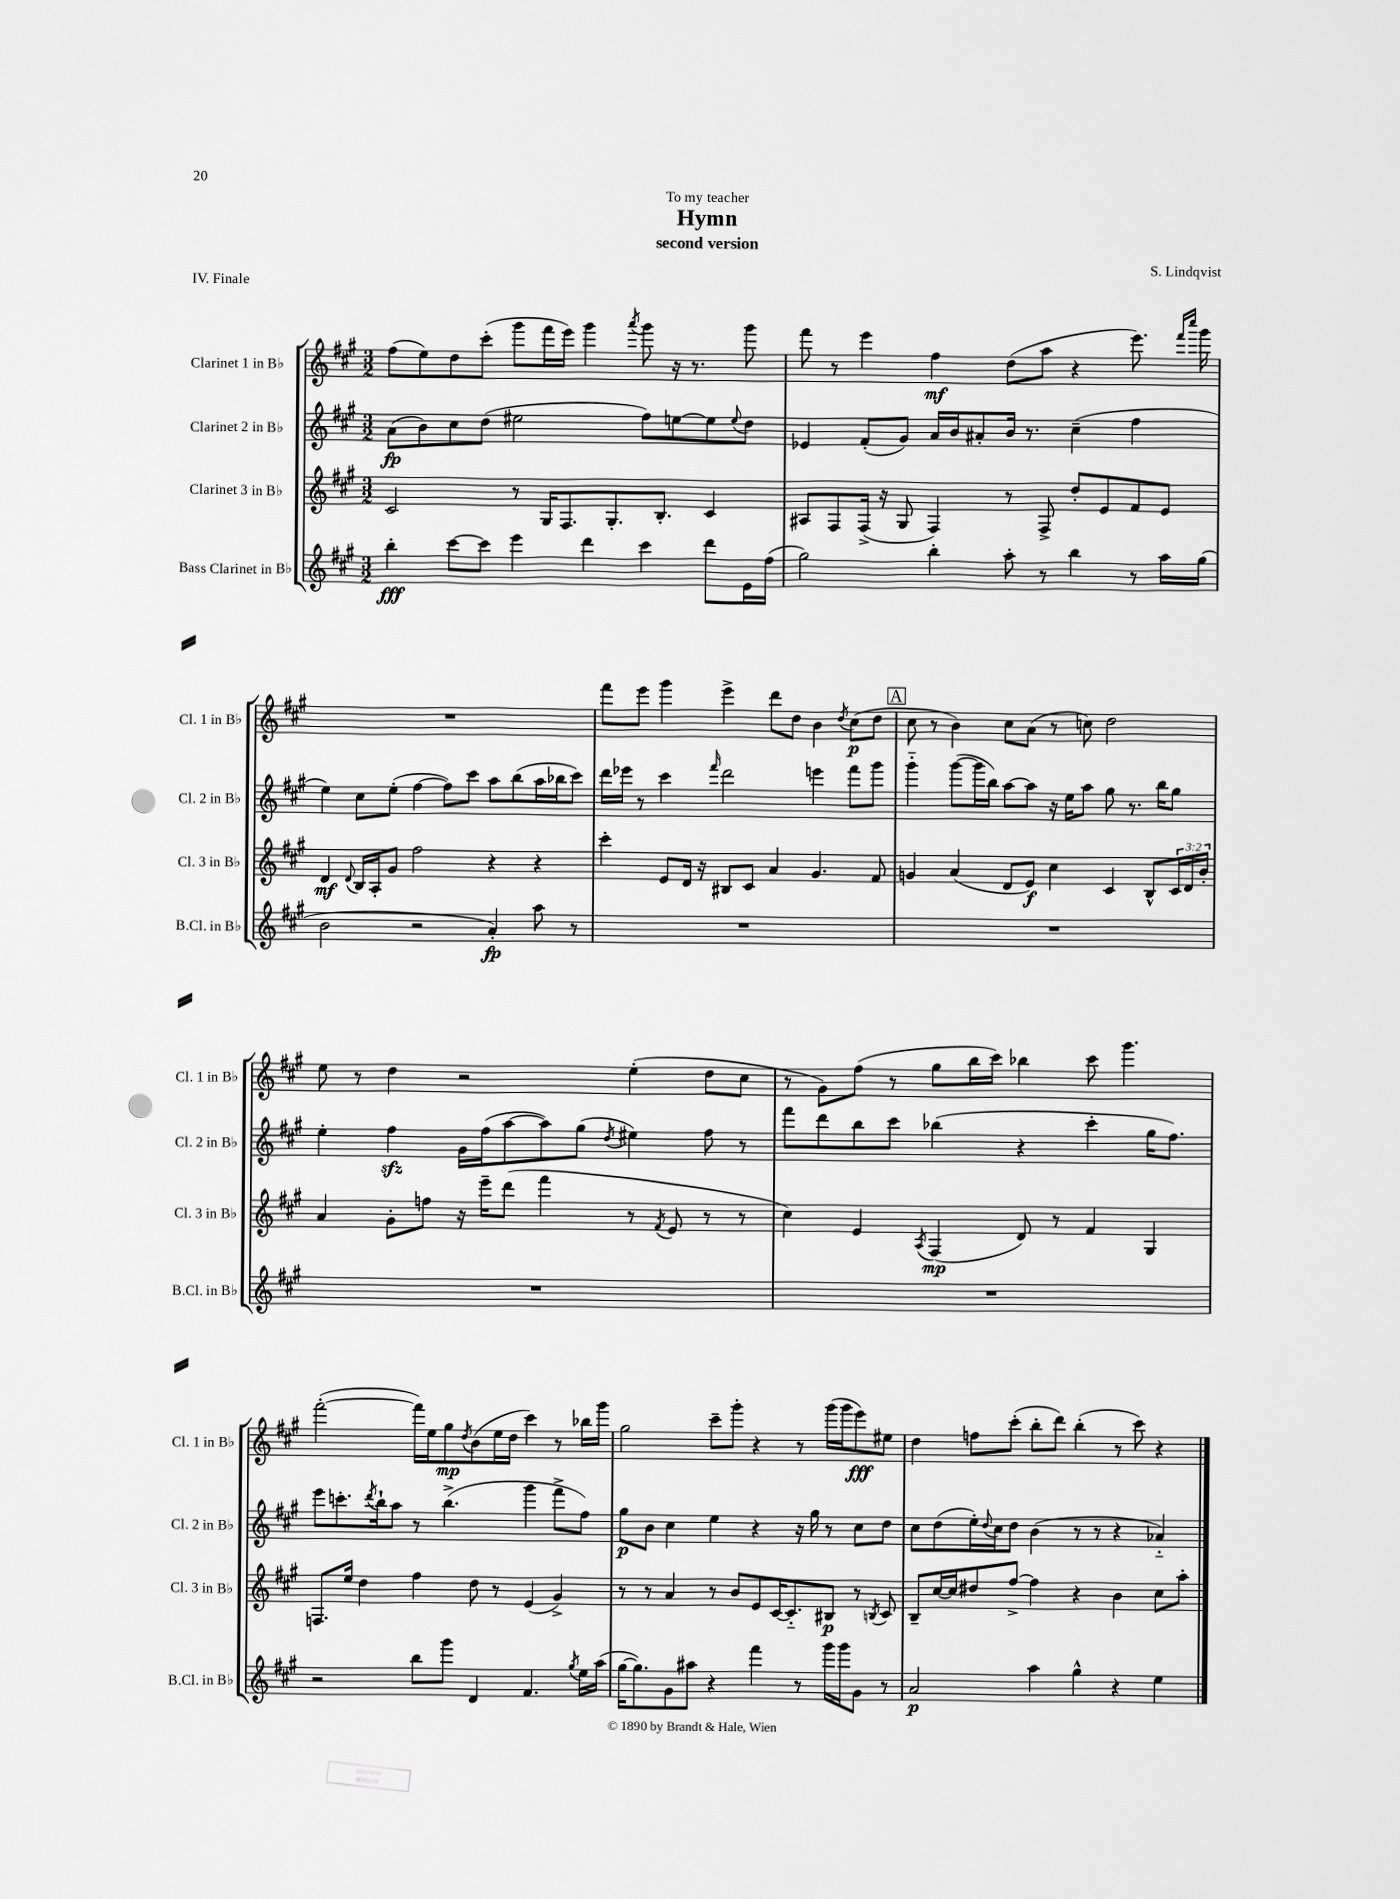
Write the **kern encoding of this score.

**kern	**kern	**kern	**kern
*staff4	*staff3	*staff2	*staff1
*clefG2	*clefG2	*clefG2	*clefG2
*k[f#c#g#]	*k[f#c#g#]	*k[f#c#g#]	*k[f#c#g#]
*M3/2	*M3/2	*M3/2	*M3/2
4bb'	2c#	(8a	(8ff#
.	.	8b)	8ee)
[8ccc#	.	8cc#	8dd
8ccc#]	.	(8dd	(8ccc#'
4eee	8r	2ee#	8ggg#
.	16G#	.	16fff#
.	8.F#	.	16eee)
4ddd	.	.	4ggg#
.	8.G#'	.	.
.	.	.	8qaaa
4ccc#	.	8ff#)	8ggg#
.	8.B'	.	.
.	.	[8ee	16r
.	.	.	8.r
8ddd	4c#	8ee]	.
.	.	8qqee	.
16e	.	8dd	8ggg#
(16ff#	.	.	.
=	=	=	=
2gg#)	8A#	4e-	8fff#
.	8F#	.	8r
.	(16F#^	(8f#'	4eee
.	16r	.	.
.	8G#	8g#)	.
4bb'	4F#)	16a	4ff#
.	.	16b	.
.	.	8a#'	.
8aa'	8r	16b	(8dd
.	.	8.r	.
8r	8F#^	.	8aa
4bb	8dd'	(4cc#~	4r
.	8e	.	.
8r	8f#	4ff#	8.eee)
16aa	8e	.	.
.	.	.	16qqfff#
.	.	.	16qqcccc#
(16gg#	.	.	16ggg#
=	=	=	=
2b	4d	4ee)	1.r
.	8qqd	.	.
.	16B	8cc#	.
.	16A'	.	.
.	8g#	(8ee'	.
2r	2ff#	[4ff#	.
.	.	8ff#])	.
.	.	8ccc#	.
4a')	4r	8aa	.
.	.	(8bb	.
8aa	4r	16aa	.
.	.	16bb-	.
8r	.	8ccc#)	.
=	=	=	=
1.r	4ccc#'	16ddd	8fff#
.	.	16eee-	.
.	.	8r	8eee
.	8e	4ccc#	4ggg#
.	16d	.	.
.	16r	.	.
.	.	16qqfff#	.
.	8B#	2ddd	4eee^
.	8c#	.	.
.	4a	.	8ddd
.	.	.	8dd
.	4.g#	4eee	4b
.	.	.	8qdd
.	.	8fff#	(8cc#
.	8f#	8ggg#	8dd
=	=	=	=
1.r	4g	4ggg#'~	8cc#
.	.	.	8r
.	(4a	([8ggg#	4b)
.	.	16ggg#]	.
.	.	16bb)	.
.	8d	[8aa	8cc#
.	8e)	8aa]	(8a
.	4cc#	16r	8r
.	.	16ee	.
.	.	8aa	8cc)
.	4c#	8gg#	2dd
.	.	8.r	.
.	8B^^	.	.
.	.	16bb	.
.	24c#	8gg#	.
.	24d	.	.
.	24b'	.	.
=	=	=	=
1.r	4a	4ee'	8ee
.	.	.	8r
.	8g#'	4ff#	4dd
.	8ff	.	.
.	16r	16g#	2r
.	16eee~	(16ff#	.
.	(8ddd	[8aa	.
.	4fff#	8aa])	.
.	.	(8gg#	.
.	.	8qdd	.
.	8r	4ee#)	(4ee'
.	8qf#	.	.
.	8e	.	.
.	8r	8ff#	8dd
.	8r	8r	8cc#
=	=	=	=
1.r	4cc#)	8fff#	8r
.	.	8ddd	8g#)
.	4e	8bb	(8ff#
.	.	8ccc#	8r
.	8qA	.	.
.	(4F#	(4bb-	8gg#
.	.	.	16bb
.	.	.	16ccc#)
.	8d)	4r	4bb-
.	8r	.	.
.	4f#	4ccc#'	8ccc#
.	.	.	4.ggg#
.	4G#	16gg#	.
.	.	8.ff#)	.
=	=	=	=
2r	8.F	8eee	([2fff#'
.	.	8.ccc'	.
.	16ee	.	.
.	4dd	.	.
.	.	8qddd	.
.	.	16bb`	.
.	.	8aa	.
8bb	4ff#	8r	16fff#])
.	.	.	16ee
8ggg#	.	(4.bb^	8gg#
.	.	.	8qdd
4d	8dd	.	(8b
.	8r	.	16ee
.	.	.	16dd
4.f#	(4e	4ggg#	4ccc#)
.	4g#^)	8fff#^	8r
8qgg#	.	.	.
16ee	.	8ff#)	16bb-
(16aa	.	.	16ggg#
=	=	=	=
[16gg#	8r	8gg#	2gg#
8.gg#])	.	.	.
.	8r	8b	.
8g#	4a	4cc#	.
8aa#	.	.	.
4r	8r	4ee	8ccc#~
.	8b	.	8ggg#'
4fff#	8e	4r	4r
.	[16c#	.	.
.	8.c#'~]	.	.
8r	.	16r	8r
.	.	16gg#	.
16ggg#	8B#	8r	(16ggg#
16ggg#	.	.	16ggg#
8g#	8r	8cc#	8eee)
.	8qB	.	.
8r	8c#	8dd	8ee#
=	=	=	=
2a	8B~	8cc#	4dd
.	[16cc#	(8dd	.
.	16cc#]	.	.
.	8dd#	16ee')	8ff
.	.	8qqdd	.
.	.	16cc#	.
.	[8ff#^	8dd	(8ccc#'
4aa	4ff#]	(4b	8bb'
.	.	.	8ddd)
4gg#^^	4r	8r	(4bb'
.	.	8r	.
4r	4b	4r	8r
.	.	.	8ccc#)
4ee	8cc#	4a-'~)	4r
.	8aa'	.	.
==	==	==	==
*-	*-	*-	*-
